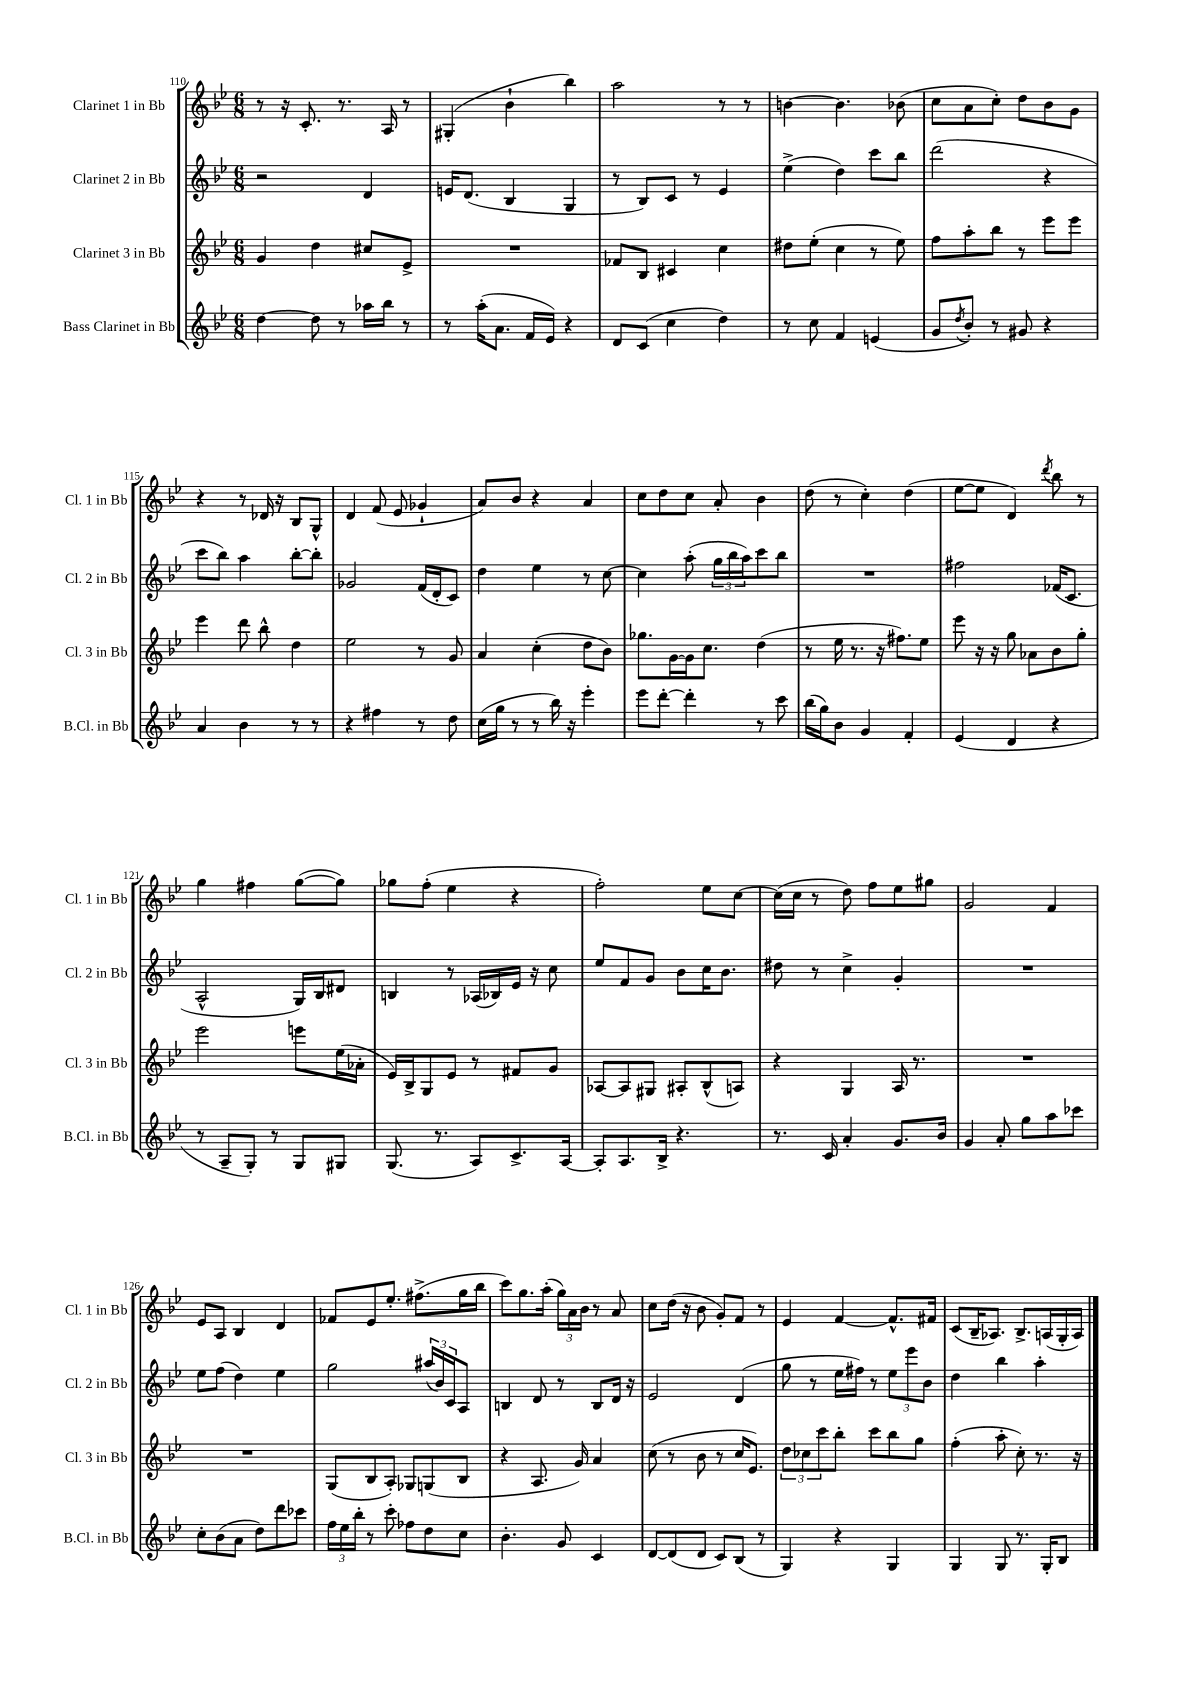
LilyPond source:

<<
\new StaffGroup <<
\new Staff = "s0" \with { instrumentName = "Clarinet 1 in Bb" shortInstrumentName = "Cl. 1 in Bb" } {
    \clef treble \key bes \major \numericTimeSignature \time 6/8
    r8 r16 c'8.-. r8. a16 r8 |
    gis4-.( bes'4-! bes''4) |
    a''2 r8 r8 |
    b'4~ b'4. bes'8( |
    c''8 a'8 c''8-.) d''8 bes'8 g'8 |
    r4 r8 des'16 r16 bes8 g8-^ |
    d'4 f'8( ees'8 ges'4-! |
    a'8) bes'8 r4 a'4 |
    c''8 d''8 c''8 a'8-. bes'4 |
    d''8( r8 c''4-.) d''4( |
    ees''8~ ees''8 d'4) \acciaccatura { d'''8 } bes''8 r8 |
    g''4 fis''4 g''8~( g''8) |
    ges''8 f''8-.( ees''4 r4 |
    f''2-.) ees''8 c''8~ |
    c''16( c''16 r8 d''8) f''8 ees''8 gis''8 |
    g'2 f'4 |
    ees'8 a8 bes4 d'4 |
    fes'8 ees'8 ees''8.-. fis''8.->( g''16 bes''16 |
    c'''8) g''8. a''16-.( \tuplet 3/2 { g''16) a'16 bes'16 } r8 a'8 |
    c''8 d''16( r16 bes'8 g'8-.) f'8 r8 |
    ees'4 f'4~ f'8.-^ fis'16 |
    c'8( bes16-- aes8.) bes8.-> a16( g16-. a16) \bar "|." |
}
\new Staff = "s1" \with { instrumentName = "Clarinet 2 in Bb" shortInstrumentName = "Cl. 2 in Bb" } {
    \clef treble \key bes \major \numericTimeSignature \time 6/8
    r2 d'4 |
    e'16 d'8.( bes4 g4 |
    r8 bes8) c'8 r8 ees'4 |
    ees''4->( d''4) c'''8 bes''8 |
    d'''2( r4 |
    c'''8 bes''8) a''4 bes''8~-. bes''8-. |
    ges'2 f'16( d'16-. c'8) |
    d''4 ees''4 r8 c''8~ |
    c''4 a''8-.( \tuplet 3/2 { g''16 bes''16 a''16) } c'''8 bes''8 |
    R2. |
    fis''2 fes'16( c'8. |
    a2-^ g16) bes16 dis'8 |
    b4 r8 aes16( bes16) ees'16 r16 c''8 |
    ees''8 f'8 g'8 bes'8 c''16 bes'8. |
    dis''8 r8 c''4-> g'4-. |
    R2. |
    ees''8 f''8( d''4) ees''4 |
    g''2 \tuplet 3/2 { ais''16( bes'16) c'16 } a8 |
    b4 d'8 r8 b8 d'16 r16 |
    ees'2 d'4( |
    g''8 r8 ees''16 fis''16) r8 \tuplet 3/2 { ees''8 ees'''8 bes'8 } |
    d''4 bes''4 a''4-. \bar "|." |
}
\new Staff = "s2" \with { instrumentName = "Clarinet 3 in Bb" shortInstrumentName = "Cl. 3 in Bb" } {
    \clef treble \key bes \major \numericTimeSignature \time 6/8
    g'4 d''4 cis''8 ees'8-> |
    R2. |
    fes'8 bes8 cis'4 c''4 |
    dis''8 ees''8-.( c''4 r8 ees''8) |
    f''8 a''8-. bes''8 r8 ees'''8 ees'''8 |
    ees'''4 d'''8 bes''8-^ d''4 |
    ees''2 r8 g'8 |
    a'4 c''4-.( d''8 bes'8) |
    ges''8. g'16~ g'16 c''8. d''4( |
    r8 ees''16 r8. r16 fis''8.) ees''8 |
    ees'''8 r16 r16 g''8 aes'8 bes'8 g''8-. |
    ees'''2 e'''8 ees''16( aes'16-. |
    ees'16) bes16-> g8 ees'8 r8 fis'8 g'8 |
    aes8~ aes8 gis8 ais8-. bes8-^( a8) |
    r4 g4 a16 r8. |
    R2. |
    R2. |
    g8( bes8 a8-.) ges8 g8( bes8 |
    r4 a8. g'16) a'4 |
    c''8( r8 bes'8 r8 c''16 ees'8.) |
    \tuplet 3/2 { d''8 ces''8 c'''8 } bes''8-. c'''8 bes''8 g''8 |
    f''4-.( a''8-. c''8-.) r8. r16 \bar "|." |
}
\new Staff = "s3" \with { instrumentName = "Bass Clarinet in Bb" shortInstrumentName = "B.Cl. in Bb" } {
    \clef treble \key bes \major \numericTimeSignature \time 6/8
    d''4~ d''8 r8 aes''16 bes''16 r8 |
    r8 a''16-.( a'8. f'16 ees'16) r4 |
    d'8 c'8( c''4 d''4) |
    r8 c''8 f'4 e'4( |
    g'8 \acciaccatura { d''8 } bes'8-.) r8 gis'8 r4 |
    a'4 bes'4 r8 r8 |
    r4 fis''4 r8 d''8 |
    c''16( g''16 r8 r8 bes''16) r16 ees'''4-. |
    ees'''8 d'''8~-. d'''4-. r8 c'''8 |
    bes''16( g''16) bes'8 g'4 f'4-. |
    ees'4( d'4 r4 |
    r8 a8-- g8-.) r8 g8 gis8 |
    g8.( r8. a8) c'8.-> a16~ |
    a8-. a8. bes16-> r4. |
    r8. c'16 a'4-. g'8. bes'16 |
    g'4 a'8-. g''8 a''8 ces'''8 |
    c''8-. bes'8( a'8 d''8) d'''8 ces'''8 |
    \tuplet 3/2 { f''16 ees''16 bes''16-. } r8 c'''8-. fes''8 d''8 c''8 |
    bes'4.-. g'8 c'4 |
    d'8~ d'8( d'8 c'8) bes8( r8 |
    g4) r4 g4 |
    g4 g8 r8. g16-. bes8 \bar "|." |
}
>>
>>
\layout { \context { \Score currentBarNumber = #110 } }
